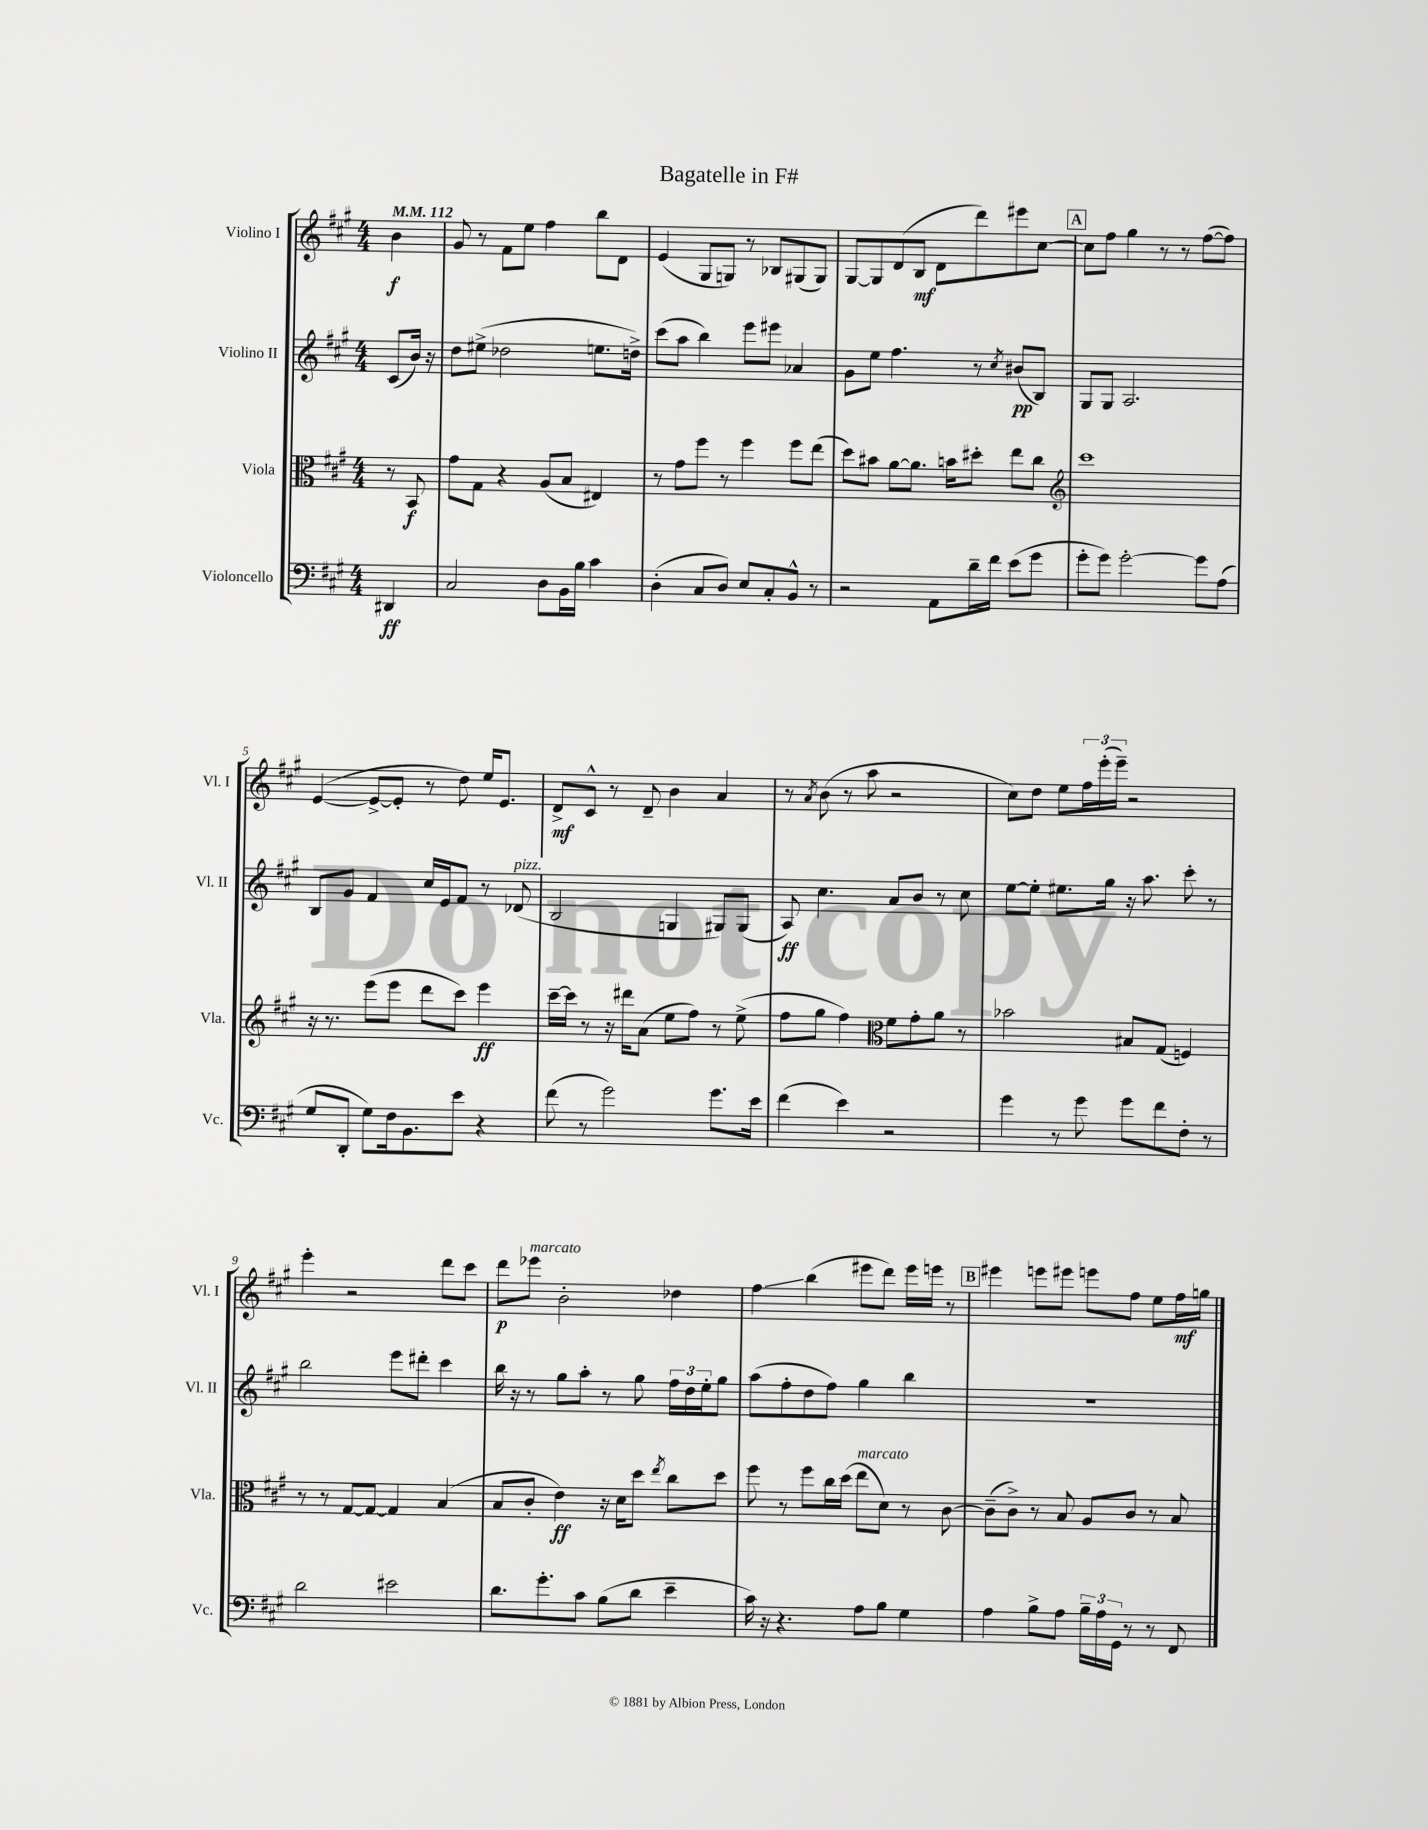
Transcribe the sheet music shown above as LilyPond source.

\header { title = "Bagatelle in F#" }
<<
\new StaffGroup <<
\new Staff = "s0" \with { instrumentName = "Violino I" shortInstrumentName = "Vl. I" } {
    \clef treble \key a \major \numericTimeSignature \time 4/4 \partial 4 \tempo 4 = 112
    b'4\f |
    gis'8 r8 fis'8 e''8 fis''4 b''8 d'8 |
    e'4( gis8 g8) r8 bes8 gis8( gis8) |
    gis8~ gis8 d'8( b8\mf d'8 d'''8) eis'''8 cis''8~ |
    \mark \markup { \box "A" } cis''8 fis''8 gis''4 r8 r8 fis''8~( fis''8) |
    e'4~( e'8~-> e'8-. r8 d''8) e''16 e'8. |
    d'8->\mf cis'8-^ r8 d'8-- b'4 a'4 |
    r8 \acciaccatura { a'8 } b'8( r8 a''8 r2 |
    cis''8) d''8 e''8 \tuplet 3/2 { fis''16 e'''16-.( e'''16--) } r2 |
    e'''4-. r2 d'''8 cis'''8 |
    d'''8\p ees'''8^\markup { \italic "marcato" } b'2-. des''4 |
    fis''4\glissando b''4( eis'''8 d'''8) eis'''16 e'''16 r8 |
    \mark \markup { \box "B" } eis'''4 e'''8 eis'''8 e'''8 fis''8 e''8 fis''16\mf g''16 \bar "|." |
}
\new Staff = "s1" \with { instrumentName = "Violino II" shortInstrumentName = "Vl. II" } {
    \clef treble \key a \major \numericTimeSignature \time 4/4 \partial 4
    cis'8( b'16) r16 |
    d''8 eis''8->( des''2 e''8. d''16->) |
    cis'''8( a''8 b''4) e'''8 eis'''8 aes'4 |
    gis'8 e''8 fis''4. r8 \acciaccatura { cis''8 } bis'8\pp( b8) |
    \mark \markup { \box "A" } gis8 gis8 a2. |
    b8 gis'8 fis'4 cis''16 e'16 fis'8 r8 des'8^\markup { \italic "pizz." }( |
    b2 g4 gis8) gis8( |
    a8\ff) cis''4. a'8 b'8 r8 cis''8 |
    e''8~ e''8-. eis''8. gis''16 r16 a''8. cis'''8-. r8 |
    b''2 e'''8 dis'''8-. cis'''4 |
    b''16 r16 r8 gis''8 a''8-. r8 gis''8 \tuplet 3/2 { fis''16 d''16 e''16-. } gis''8 |
    a''8( fis''8-. d''8 fis''8) gis''4 b''4 |
    \mark \markup { \box "B" } r1 \bar "|." |
}
\new Staff = "s2" \with { instrumentName = "Viola" shortInstrumentName = "Vla." } {
    \clef alto \key a \major \numericTimeSignature \time 4/4 \partial 4
    r8 b,8\f |
    gis'8 gis8 r4 a8( b8 eis4) |
    r8 gis'8 fis''8 r8 fis''4 fis''8 e''8( |
    d''8) bis'8 a'8~ a'8. b'16 dis''8-. e''8 cis''8 |
    \mark \markup { \box "A" } \clef treble cis'''1 |
    r16 r8. e'''8( e'''8 d'''8 cis'''8) e'''4\ff |
    cis'''16~-- cis'''16 r8 r16 dis'''16 a'8( e''8 fis''8) r8 e''8->( |
    fis''8 gis''8 fis''4) \clef alto fis'8 gis'8-. a'8 r8 |
    bes'2 bis8 gis8( f4) |
    r8 r8 gis8~ gis8~ gis4 b4( |
    b8 cis'8-. e'4\ff) r16 d'16 d''8 \acciaccatura { e''8 } cis''8 d''8 |
    fis''8 r8 fis''8 cis''16 d''16( e''8^\markup { \italic "marcato" } d'8) r8 cis'8~ |
    \mark \markup { \box "B" } cis'8--( cis'8->) r8 b8 a8 cis'8 r8 b8 \bar "|." |
}
\new Staff = "s3" \with { instrumentName = "Violoncello" shortInstrumentName = "Vc." } {
    \clef bass \key a \major \numericTimeSignature \time 4/4 \partial 4
    dis,4\ff |
    cis2 d8 b,16 b16 cis'4 |
    d4-.( cis8 d8) e8 cis8-. b,8-^ r8 |
    r2 a,8 d'16-- fis'16 e'8( gis'8 |
    \mark \markup { \box "A" } gis'8-. gis'8) gis'2~-. gis'8 a8( |
    gis8 d,8-. gis8) fis16 b,8. e'8 r4 |
    fis'8( r8 gis'2) gis'8. e'16 |
    fis'4( e'4) r2 |
    gis'4 r8 gis'8 gis'8 fis'8 fis8-. r8 |
    d'2 eis'2 |
    d'8. gis'8.-. cis'8 b8( d'8 e'4-- |
    cis'16) r16 r4. a8 b8 gis4 |
    \mark \markup { \box "B" } a4 b8-> a8 \tuplet 3/2 { b16-- a16 gis,16 } r8 r8 fis,8 \bar "|." |
}
>>
>>
